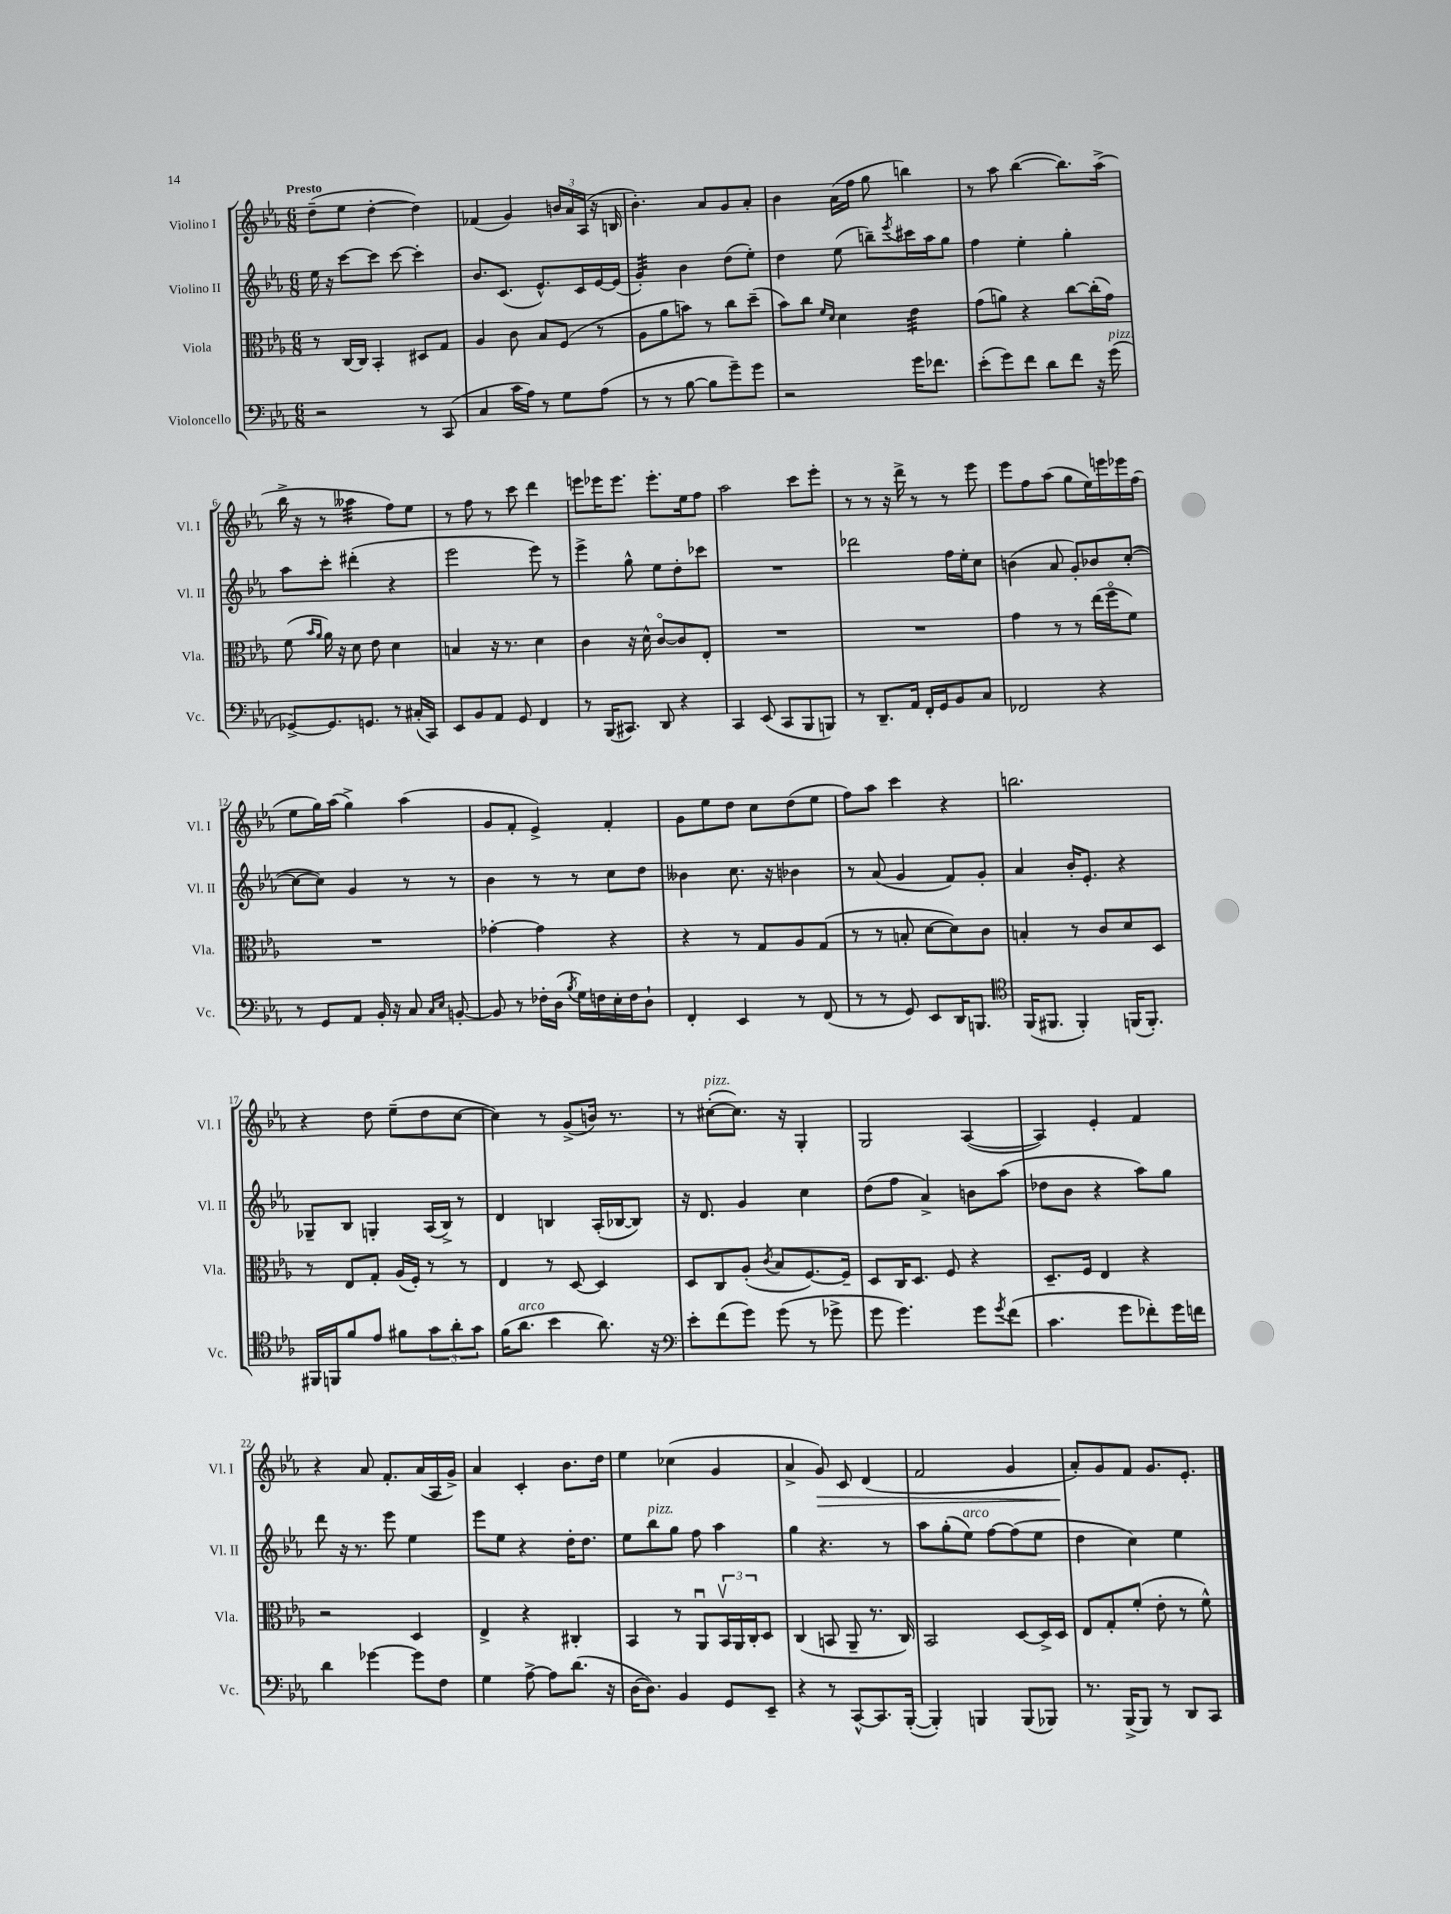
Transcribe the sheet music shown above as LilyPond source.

<<
\new StaffGroup <<
\new Staff = "s0" \with { instrumentName = "Violino I" shortInstrumentName = "Vl. I" } {
    \clef treble \key ees \major \numericTimeSignature \time 6/8 \tempo "Presto"
    d''8--( ees''8 d''4~-. d''4) |
    fes'4( g'4) \tuplet 3/2 { b'16 aes'16 aes16( } r16 b16 |
    bes'4.-.) aes'8 g'8 aes'8-. |
    bes'4 aes'16( f''16 g''8 b''4) |
    r8 aes''8 bes''4~( bes''8.) aes''16->( |
    bes''16-> r16 r8 aeses''4:32 f''8) ees''8 |
    r8 f''8 r8 c'''8 d'''4 |
    e'''8 ees'''16 ees'''8. ees'''8.-. ees''16 f''8 |
    aes''2 c'''8 ees'''8-. |
    r8 r8 r16 d'''16-> r8 r8 ees'''8 |
    ees'''8 f''8 aes''8( g''8 ees''16) e'''16 ees'''16 f''16( |
    ees''8 g''16) aes''16( g''4->) aes''4( |
    g'8 f'8-. ees'4->) f'4-. |
    g'8 ees''8 d''8 c''8 d''8( ees''8 |
    f''8) aes''8 c'''4 r4 |
    b''2. |
    r4 d''8 ees''8--( d''8 c''8~ |
    c''4) r8 g'8->( b'16) r8. |
    r8 cis''8~-.^\markup { \italic "pizz." }( cis''8.) r16 g4-. |
    g2 aes4~( |
    aes4) ees'4-. f'4 |
    r4 aes'8 f'8.-. aes'16( aes16 g'16->) |
    aes'4 c'4-. bes'8. d''16 |
    ees''4 ces''4( g'4 |
    aes'4-> g'8\>) c'8 d'4( |
    f'2 g'4 |
    aes'8-.\!) g'8 f'8 g'8. ees'8.-. \bar "|." |
}
\new Staff = "s1" \with { instrumentName = "Violino II" shortInstrumentName = "Vl. II" } {
    \clef treble \key ees \major \numericTimeSignature \time 6/8
    ees''16 r16 c'''8~ c'''8 c'''8~ c'''4-. |
    bes'8. c'8.( ees'8.-^) c'16 ees'16~ ees'16( |
    g'4:32-.) bes'4 d''8( ees''8-.) |
    d''4 ees''8( b''8--) \acciaccatura { ees'''8 } cis'''16 aes''16 g''8 |
    f''4 ees''4-. g''4-. |
    aes''8 c'''8-. dis'''4-.( r4 |
    ees'''2 ees'''8) r8 |
    ees'''4-> g''8-^ ees''8 d''8-. ces'''8 |
    R2. |
    des'''2 f''16 ees''16-. c''8 |
    b'4( aes'8 g'8-.) bes'8 c''8~-.( |
    c''8~ c''8) g'4 r8 r8 |
    bes'4 r8 r8 c''8 d''8 |
    beses'4 c''8. r16 bes'4 |
    r8 aes'8( g'4 f'8) g'8-. |
    aes'4 bes'16-. ees'8.-. r4 |
    ges8-- bes8 g4-. aes16( bes16->) r8 |
    d'4 b4 aes16-.( bes16~ bes8) |
    r16 d'8. g'4 c''4 |
    d''8( f''8 aes'4->) b'8 aes''8( |
    des''8 bes'8 r4 aes''8) g''8 |
    d'''8 r16 r8. ees'''8 ees''4 |
    ees'''8 ees''8 r4 d''16-. d''8. |
    ees''8 bes''8^\markup { \italic "pizz." } g''8 f''8 aes''4 |
    g''4 r4. r8 |
    aes''8 g''8-.( ees''8^\markup { \italic "arco" }) f''8~ f''8( ees''8 |
    d''4 c''4) ees''4 \bar "|." |
}
\new Staff = "s2" \with { instrumentName = "Viola" shortInstrumentName = "Vla." } {
    \clef alto \key ees \major \numericTimeSignature \time 6/8
    r8 c16~ c16 bes,4-. dis8 g8 |
    aes4 c'8 bes8 f8( r8 |
    aes8 aes'8 b'8) r8 c''8 d''8--( |
    bes'8) c''8 \grace { f'16 d'16 } d'4 ees'4:32 |
    g'8( a'8) r4 c''8~ c''16-.( g'16) |
    f'8( \grace { bes'16 aes'16 } aes'16) r16 d'8 ees'8 d'4 |
    b4 r16 r8. d'4 |
    c'4 r16 d'16-^ c'8~\flageolet c'8 ees8-. |
    R2. |
    R2. |
    g'4 r8 r8 ees''16( f''16\flageolet f'8) |
    R2. |
    ges'4~-. ges'4 r4 |
    r4 r8 g8 aes8 g8( |
    r8 r8 b8-. d'8~ d'8) c'8 |
    b4-. r8 c'8 d'8 d8 |
    r8 ees8 g8-. aes16( f16-.) r8 r8 |
    ees4 r8 d8~ d4 |
    d8 c8 aes8-.( \acciaccatura { c'8 } bes8 f8.~) f16-- |
    d8 c16 d8. f8 r4 |
    d8.-- f16 ees4 r4 |
    r2 d4 |
    ees4-> r4 cis4-. |
    bes,4 r8 aes,8\downbow \tuplet 3/2 { bes,16\upbow aes,16 c16-. } d8 |
    c4( b,8 aes,8-- r8. c16) |
    bes,2 d8~ d16-> d16 |
    ees8 g8-. f'8-.( ees'8-. r8 f'8-^) \bar "|." |
}
\new Staff = "s3" \with { instrumentName = "Violoncello" shortInstrumentName = "Vc." } {
    \clef bass \key ees \major \numericTimeSignature \time 6/8
    r2 r8 c,8( |
    c4 c'16 aes16) r8 g8 aes8( |
    r8 r8 bes8~ bes8 g'8--) g'8 |
    r2 g'16 fes'8. |
    ees'8-.( g'8) f'8 d'8 f'8 r16 g'16^\markup { \italic "pizz." }( |
    ges,8~->) ges,8. g,8. r8 cis16-.( c,16) |
    ees,8 bes,8 aes,8 g,8 f,4 |
    r8 bes,,16( cis,8.) d,8 r4 |
    c,4 ees,8( c,8 bes,,8 b,,8) |
    r8 d,8.-- aes,16 f,16-. g,16 bes,8 c8 |
    fes,2 r4 |
    r8 g,8 aes,8 bes,16-. r16 c8 \grace { c16 ees16 } b,8~-. |
    b,8 r8 fes16-. d16( \acciaccatura { bes8 } g16) f16 ees16-. f16 d8-! |
    f,4-. ees,4 r8 f,8( |
    r8 r8 g,8) ees,8 d,16 b,,8. |
    \clef tenor f,16( fis,8. fis,4-.) f,16( f,8.-.) |
    fis,16 f,16 f'8 ees'8 fis'8 \tuplet 3/2 { g'8 aes'8-. g'8 } |
    f'16( aes'8.^\markup { \italic "arco" } bes'4 aes'8.) r16 |
    \clef bass ees'8-. f'8( g'8) g'8( r8 ges'8-> |
    g'8 g'4.) g'8 \acciaccatura { g'8 } f'8( |
    c'4. g'8 fes'8-.) g'16 f'16 |
    d'4 ges'4~ ges'8 f8 |
    g4 aes8~-> aes8 d'8.( r16 |
    d16~ d8.) bes,4 g,8 ees,8-- |
    r4 r8 c,8~-^ c,8. bes,,16~-.( |
    bes,,4-.) b,,4 b,,8( bes,,8) |
    r8. bes,,16->( bes,,8) r8 d,8 c,8 \bar "|." |
}
>>
>>
